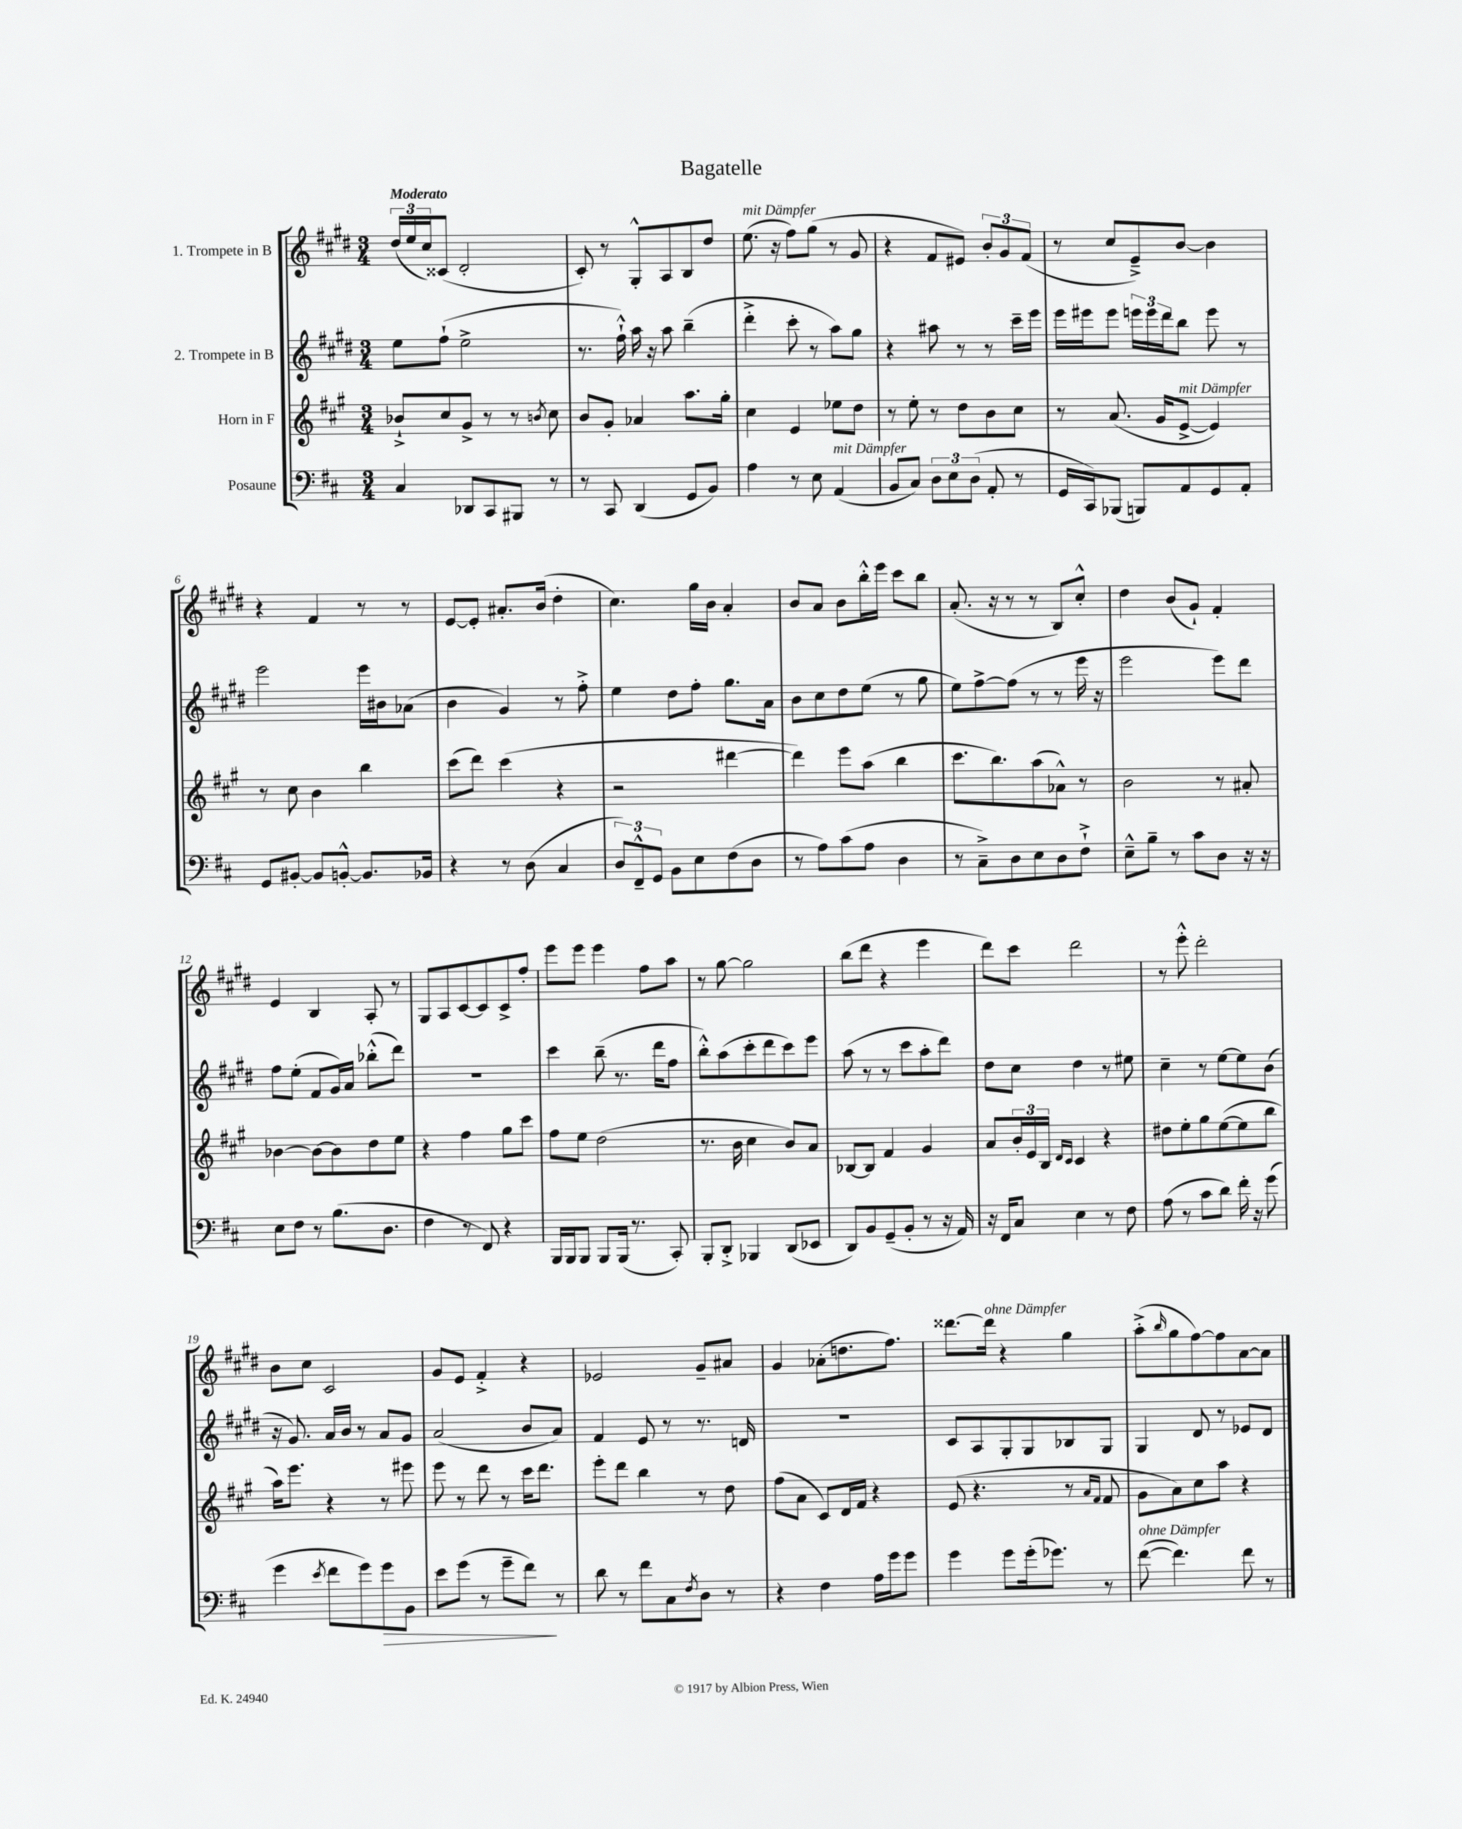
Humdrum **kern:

**kern	**kern	**kern	**kern
*staff4	*staff3	*staff2	*staff1
*clefF4	*clefG2	*clefG2	*clefG2
*k[f#c#]	*k[f#c#g#]	*k[f#c#g#d#]	*k[f#c#g#d#]
*M3/4	*M3/4	*M3/4	*M3/4
4C#/	8b-`^/L	8ee\L	(24dd#/LL
.	.	.	24ee/
.	.	.	24cc#/J)
.	8cc#/	(8ff#`\J	(8c##/J
8DD-/L	8g#^/J	2ee^\	2d#'/
8CC#/	8r	.	.
8BBB#/J	8r	.	.
.	8qb/	.	.
8r	8cc#\	.	.
=	=	=	=
8r	8b/L	8.r	8c#'/)
8CC#/	8g#'/J	.	8r
.	.	16ff#`^^\)	.
(4DD/	4a-/	16aa\	8G#'^^/L
.	.	16r	.
.	.	8aa\	8A/
8GG/L	8.aa\L	(4bb~\	8B/
8BB/J)	.	.	8dd#/J
.	16gg#'\Jk	.	.
=	=	=	=
4A\	4cc#\	4ddd#'^\	(8.ee\
.	.	.	16r
8r	4e/	8ccc#'\	8ff#\L)
8E\	.	8r	(8gg#\J
(4AA/	8ee-\L	8aa\L)	8r
.	8dd\J	8gg#\J	8g#/
=	=	=	=
8BB/L	8r	4r	4r
8C#/J)	8ee'\	.	.
12D\L	8r	8aa#\	8f#/L
12E\	.	.	.
.	8dd\L	8r	8e#/J)
(12D\J	.	.	.
8AA'/	8b\	8r	12b'/L
.	.	.	12g#/
8r	8cc#\J	16ccc#~\LL	.
.	.	.	(12f#/J
.	.	16eee\JJ	.
=	=	=	=
16GG/LL	8r	16eee\LL	8r
16CC#/J)	.	16eee#\J	.
(8BBB-/J	(8.a/	8eee#\J	8cc#/L
8BBB/L)	.	24eee\LL	8e~^/)
.	.	24eee\	.
.	16g#/LK	.	.
.	.	24ddd#\J	.
8AA/	[8e^/J	8bb\J	[8b/J
8GG/	4e/])	8eee\	4b\]
8AA'/J	.	8r	.
=	=	=	=
8GG/L	8r	2eee\	4r
[8BB#'/J	8cc#\	.	.
8BB#/]L	4b\	.	4f#/
[8BB'^^/J	.	.	.
8.BB/]L	4bb\	16eee\LL	8r
.	.	16b#\J	.
.	.	(8a-\J	8r
16BB-/Jk	.	.	.
=	=	=	=
4r	(8ccc#\L	4b\	[8e/L
.	8ddd\J)	.	8e'/]J
8r	(4ccc#\	4g#/)	8.a#'/L
(8D\	.	.	.
.	.	.	(16b/Jk
4C#/	4r	8r	4dd#'\
.	.	8ff#'^\	.
=	=	=	=
12D/L)	2r	4ee\	4.cc#\)
12FF#~^^/	.	.	.
12GG/J	.	.	.
8BB\L	.	8dd#\L	.
8E\	.	8ff#'\J	16gg#\LL
.	.	.	16b\JJ
(8F#\	[4ddd#\	8.gg#\L	4a'/
8D\J	.	.	.
.	.	16a\Jk	.
=	=	=	=
8r	4ddd#\])	8b\L	8b/L
8A\L)	.	8cc#\	8a/J
(8c#\	8eee\L	8dd#\	8b\L
8A\J	(8aa\J	(8ee\J	16bb'^^\L
.	.	.	16eee\JJ
4D\	4bb\	8r	8ccc#\L
.	.	8gg#\	8bb\J
=	=	=	=
8r	8.ccc#\L	8ee\L)	(8.a'/
8C#~^\L)	.	[8ff#^\	.
.	8.bb\)	.	16r
8D\	.	(8ff#\]J	8r
8E\	(8aa\	8r	8r
8D\	8a-^^\J)	8r	8B/L)
8F#`^\J	8r	16eee\	8cc#'^^/J
.	.	16r	.
=	=	=	=
8E~^^\L	2b\	2eee\	4dd#\
8B~\J	.	.	.
8r	.	.	(8b/L
8c#\L	.	.	8g#`/J)
8D\J	8r	8eee\L)	4f#'/
16r	8a#'/	8ddd#\J	.
16r	.	.	.
=	=	=	=
8E\L	[4b-\	8ff#\L	4e/
8F#\J	.	(8ee'\J	.
8r	8b-\_L	8f#/L	4B/
(8.B\L	8b-\]	16g#/L)	.
.	.	16a/JJ	.
.	8dd\	(8bb-'^^\L	8A'/
8.D\J	.	.	.
.	8ee\J	8ddd#\J)	8r
=	=	=	=
4F#\	4r	2.r	8G#/L
.	.	.	8A/
8r	4ff#\	.	[8c#/
8FF#/)	.	.	8c#/]
4r	8gg#\L	.	8c#^/
.	8ccc#\J	.	8ff#'/J
=	=	=	=
16BBB/LL	8ff#\L	4ccc#\	8eee\L
16BBB/J	.	.	.
8BBB/J	8ee\J	.	8eee\J
8BBB/L	(2dd\	(8bb~\	4eee\
(16BBB/Jk	.	8.r	.
8.r	.	.	.
.	.	.	8ff#\L
.	.	16ddd#\LK	.
8CC#'/)	.	8ff#\J	8aa\J
=	=	=	=
8BBB'/L	8.r	8bb'^^\L)	8r
8DD'^/J	.	(8aa\	[8gg#\
.	16b\	.	.
4BBB-/	4cc#\	8ccc#'\	2gg#\]
.	.	8ddd#\	.
(8DD/L	8b/L)	8ccc#\)	.
8EE-/J	8a/J	8eee\J	.
=	=	=	=
8DD/L)	[8B-/L	(8aa\	(8bb\L
8BB/	8B-/]J	8r	8ddd#\J
(8GG~/	4f#/	8r	4r
8BB'/J	.	8ccc#\L	.
8r	4g#/	8aa'\	4eee\
16r	.	8ddd#\J)	.
16AA/)	.	.	.
=	=	=	=
16r	8a/L	8dd#\L	8ddd#\L)
16FF#/LK	.	.	.
8C#/J	24b'/L	8cc#\J	8ccc#\J
.	24e/	.	.
.	24B/JJ	.	.
.	16qqd/LL	.	.
.	16qqc#/JJ	.	.
4E\	4c#/	4dd#\	2ddd#\
8r	4r	8r	.
8F#\	.	8ee#\	.
=	=	=	=
(8A\	8dd#\L	4cc#~\	8r
8r	8ee'\	.	8eee'^^\
8c#\L	8gg#\	8r	2ddd#'\
8d\J)	([8ee\	[8ee\L	.
16f#'\	8ee\]	8ee\]	.
16r	.	.	.
(8g\	8bb\J	(8b\J	.
=	=	=	=
4g\	16aa\LK)	16r	8b\L
.	8.eee\J	8.g#/)	.
.	.	.	8cc#\J
8qe/	.	.	.
8f#\L	4r	16a/LL	2c#/
.	.	16b/JJ	.
8g\)	.	8r	.
8g\	8r	8a/L	.
8BB\J	8eee#\	8g#/J	.
=	=	=	=
8e\L	8eee\	(2a/	8g#/L
(8g\J	8r	.	8e/J
8r	8ddd\	.	4f#'^/
8g~\L	8r	.	.
8f#\J)	16ccc#\LK	8b/L	4r
.	8.ddd\J	.	.
8r	.	8a/J)	.
=	=	=	=
8d\	8eee'\L	4f#/	2e-/
8r	8ddd\J	.	.
8f#\L	4bb\	8e/	.
8C#\	.	8r	.
8qF#/	.	.	.
8D\J	8r	8.r	8g#~/L
8r	8dd\	.	8a#/J
.	.	16d/	.
=	=	=	=
4r	(8ff#\L	2.r	4g#/
.	8a\J	.	.
4F#\	8c#/L)	.	(8a-'\L
.	16d/L	.	8.dd\
.	16f#/JJ	.	.
16A\LL	4r	.	.
16g\J	.	.	8.ff#\J)
8g\J	.	.	.
=	=	=	=
4g\	(8e/	8c#/L	[8.ddd##\L
.	4.r	8A/	.
.	.	.	16ddd##\]Jk
8g\L	.	8G#'/	4r
(16g'\k	.	8G#/	.
8.g-\J)	.	.	.
.	8r	8B-/	4gg#\
.	16qqa/LL	.	.
.	16qqf#/JJ	.	.
8r	8f#/	8G#/J	.
=	=	=	=
([8f#\	8g#\L	4G#/	(8aa'^\L
.	.	.	16qqbb/
4.f#\])	8a\)	.	8gg#\
.	8cc#\	8d#/	[8ff#\)
.	8aa\J	8r	8ff#\]
8f#\	4r	8e-/L	[8a\
8r	.	8d#/J	8a\]J
==	==	==	==
*-	*-	*-	*-
